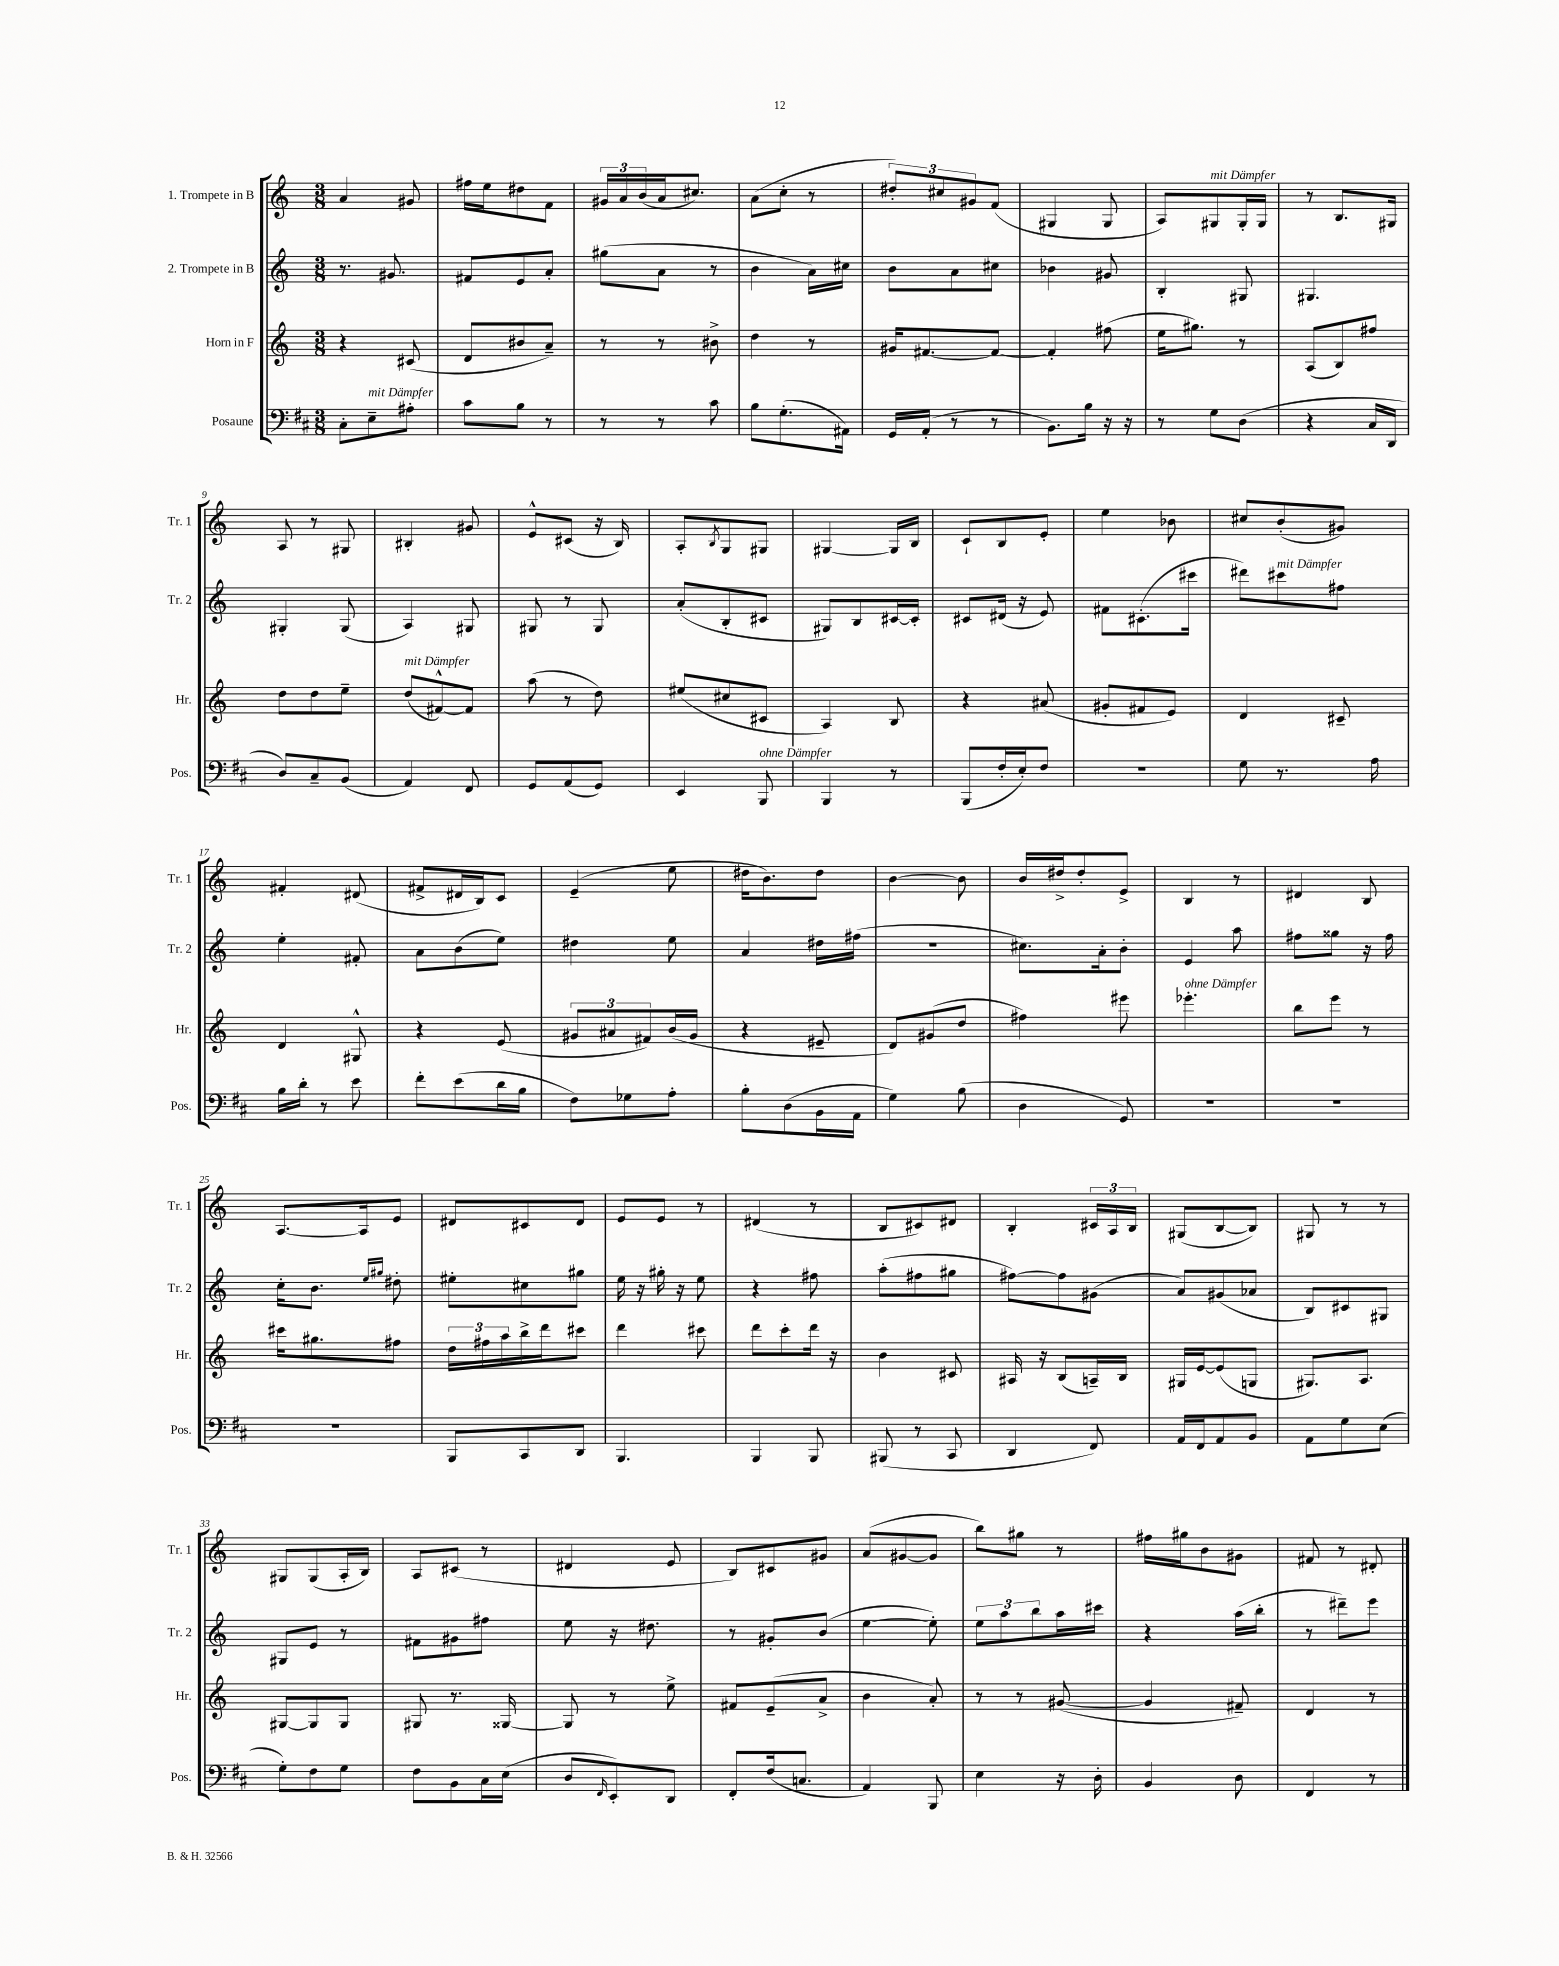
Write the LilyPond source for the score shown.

<<
\new StaffGroup <<
\new Staff = "s0" \with { instrumentName = "1. Trompete in B" shortInstrumentName = "Tr. 1" } {
    \clef treble \key c \major \numericTimeSignature \time 3/8
    a'4 gis'8 |
    fis''16 e''16 dis''8 f'8 |
    \tuplet 3/2 { gis'16 a'16 b'16( } a'16 cis''8.) |
    a'8( c''8-. r8 |
    \tuplet 3/2 { dis''8-.) cis''8 gis'8 } f'8( |
    gis4 gis8 |
    a8) gis8^\markup { \italic "mit Dämpfer" } gis16-. gis16 |
    r8 b8. gis16 |
    a8 r8 gis8 |
    bis4-. gis'8 |
    e'8-^ cis'8( r16 b16) |
    a8-. \acciaccatura { b8 } g8 gis8 |
    gis4~ gis16 b16 |
    c'8-! b8 e'8-. |
    e''4 bes'8 |
    cis''8 b'8-.( gis'8) |
    fis'4-. dis'8( |
    fis'8-> dis'16 b16) c'8 |
    e'4--( e''8 |
    dis''16 b'8.) dis''8 |
    b'4~ b'8 |
    b'16 dis''16-> dis''8-. e'8-> |
    b4 r8 |
    dis'4 b8 |
    a8.~ a16 e'8 |
    dis'8 cis'8 dis'8 |
    e'8 e'8 r8 |
    dis'4( r8 |
    b8 cis'8) dis'8 |
    b4-. \tuplet 3/2 { cis'16 a16 b16 } |
    gis8( b8~ b8) |
    gis8 r8 r8 |
    gis8 gis8( a16-. b16) |
    a8 cis'8( r8 |
    dis'4 e'8 |
    b8) cis'8 gis'8 |
    a'8( gis'8~ gis'8 |
    b''8) gis''8 r8 |
    fis''16 gis''16 b'8 gis'8 |
    fis'8 r8 dis'8-. \bar "|." |
}
\new Staff = "s1" \with { instrumentName = "2. Trompete in B" shortInstrumentName = "Tr. 2" } {
    \clef treble \key c \major \numericTimeSignature \time 3/8
    r8. gis'8. |
    fis'8 e'8 a'8-. |
    gis''8( a'8 r8 |
    b'4 a'16) cis''16 |
    b'8 a'8 cis''8 |
    bes'4 gis'8 |
    b4-. gis8 |
    gis4. |
    gis4-. gis8( |
    a4) gis8 |
    gis8 r8 gis8 |
    a'8-.( b8-. cis'8 |
    gis8) b8 cis'16~ cis'16-. |
    cis'8 dis'16( r16 e'8) |
    fis'8 cis'8.-.( cis'''16 |
    dis'''8) cis'''8^\markup { \italic "mit Dämpfer" } fis''8 |
    e''4-. fis'8-. |
    a'8 b'8( e''8) |
    dis''4 e''8 |
    a'4 dis''16 fis''16( |
    R4. |
    cis''8.) a'16-. b'8-. |
    e'4 a''8 |
    fis''8 gisis''8 r16 fis''16 |
    c''16-. b'8. \grace { e''16 gis''16 } dis''8-. |
    eis''8-. cis''8 gis''8 |
    e''16 r16 gis''16-. r16 e''8 |
    r4 fis''8 |
    a''8-.( fis''8 gis''8 |
    fis''8~) fis''8 gis'8( |
    a'8) gis'8( aes'8 |
    b8) cis'8 gis8 |
    gis8 e'8 r8 |
    fis'8 gis'8 fis''8 |
    e''8 r16 dis''8. |
    r8 gis'8-. b'8( |
    e''4~ e''8-.) |
    \tuplet 3/2 { e''8 a''8 b''8 } a''16 cis'''16 |
    r4 a''16( b''16-. |
    r8 dis'''8--) e'''8 \bar "|." |
}
\new Staff = "s2" \with { instrumentName = "Horn in F" shortInstrumentName = "Hr." } {
    \clef treble \key c \major \numericTimeSignature \time 3/8
    r4 cis'8( |
    d'8 bis'8 a'8--) |
    r8 r8 bis'8-> |
    d''4 r8 |
    gis'16 fis'8.~ fis'8~ |
    fis'4-. fis''8( |
    e''16 gis''8.) r8 |
    a8( b8) fis''8 |
    d''8 d''8 e''8-- |
    d''8^\markup { \italic "mit Dämpfer" }( fis'8~-^) fis'8 |
    a''8( r8 d''8) |
    eis''8( cis''8 cis'8 |
    a4) b8 |
    r4 ais'8( |
    gis'8-. fis'8 e'8) |
    d'4 cis'8-- |
    d'4 gis8-^ |
    r4 e'8( |
    \tuplet 3/2 { gis'8 ais'8 fis'8) } b'16( gis'16 |
    r4 eis'8-- |
    d'8) gis'8( d''8 |
    fis''4) eis'''8 |
    ees'''4.-.^\markup { \italic "ohne Dämpfer" } |
    b''8 e'''8 r8 |
    cis'''16 gis''8. fis''8 |
    \tuplet 3/2 { d''16 fis''16 a''16 } b''16-> d'''16 cis'''8 |
    d'''4 cis'''8 |
    d'''8 c'''8-. d'''16 r16 |
    b'4 cis'8 |
    ais16 r16 b8( a16--) b16 |
    gis16 e'16~ e'8( g8 |
    gis8.) a8. |
    gis8~ gis8 gis8 |
    gis8 r8. gisis16~ |
    gisis8 r8 e''8-> |
    fis'8 e'8--( a'8-> |
    b'4 a'8-.) |
    r8 r8 gis'8~( |
    gis'4 fis'8--) |
    d'4 r8 \bar "|." |
}
\new Staff = "s3" \with { instrumentName = "Posaune" shortInstrumentName = "Pos." } {
    \clef bass \key d \major \numericTimeSignature \time 3/8
    cis8-. e8--^\markup { \italic "mit Dämpfer" } ais8-. |
    cis'8 b8 r8 |
    r8 r8 cis'8 |
    b8 g8.-.( ais,16) |
    g,16 a,16-.( r8 r8 |
    b,8.) b16 r16 r16 |
    r8 g8 d8( |
    r4 cis16 d,16 |
    d8) cis8-- b,8( |
    a,4) fis,8 |
    g,8 a,8( g,8) |
    e,4 b,,8^\markup { \italic "ohne Dämpfer" } |
    b,,4 r8 |
    b,,8( fis16-. e16-.) fis8 |
    R4. |
    g8 r8. a16 |
    b16 d'16-. r8 e'8 |
    fis'8-. e'8( d'16 b16 |
    fis8) ges8 a8-. |
    b8-. d8( b,16 a,16 |
    g4) b8( |
    d4 g,8) |
    R4. |
    R4. |
    R4. |
    b,,8 cis,8 d,8 |
    b,,4. |
    b,,4 b,,8 |
    bis,,8( r8 cis,8 |
    d,4 fis,8) |
    a,16 fis,16 a,8 b,8 |
    a,8 g8 e8( |
    g8-.) fis8 g8 |
    fis8 b,8 cis16 e16( |
    d8 \grace { fis,16 } e,8-.) d,8 |
    fis,8-. fis16( c8. |
    a,4) b,,8 |
    e4 r16 d16-. |
    b,4 d8 |
    fis,4 r8 \bar "|." |
}
>>
>>
